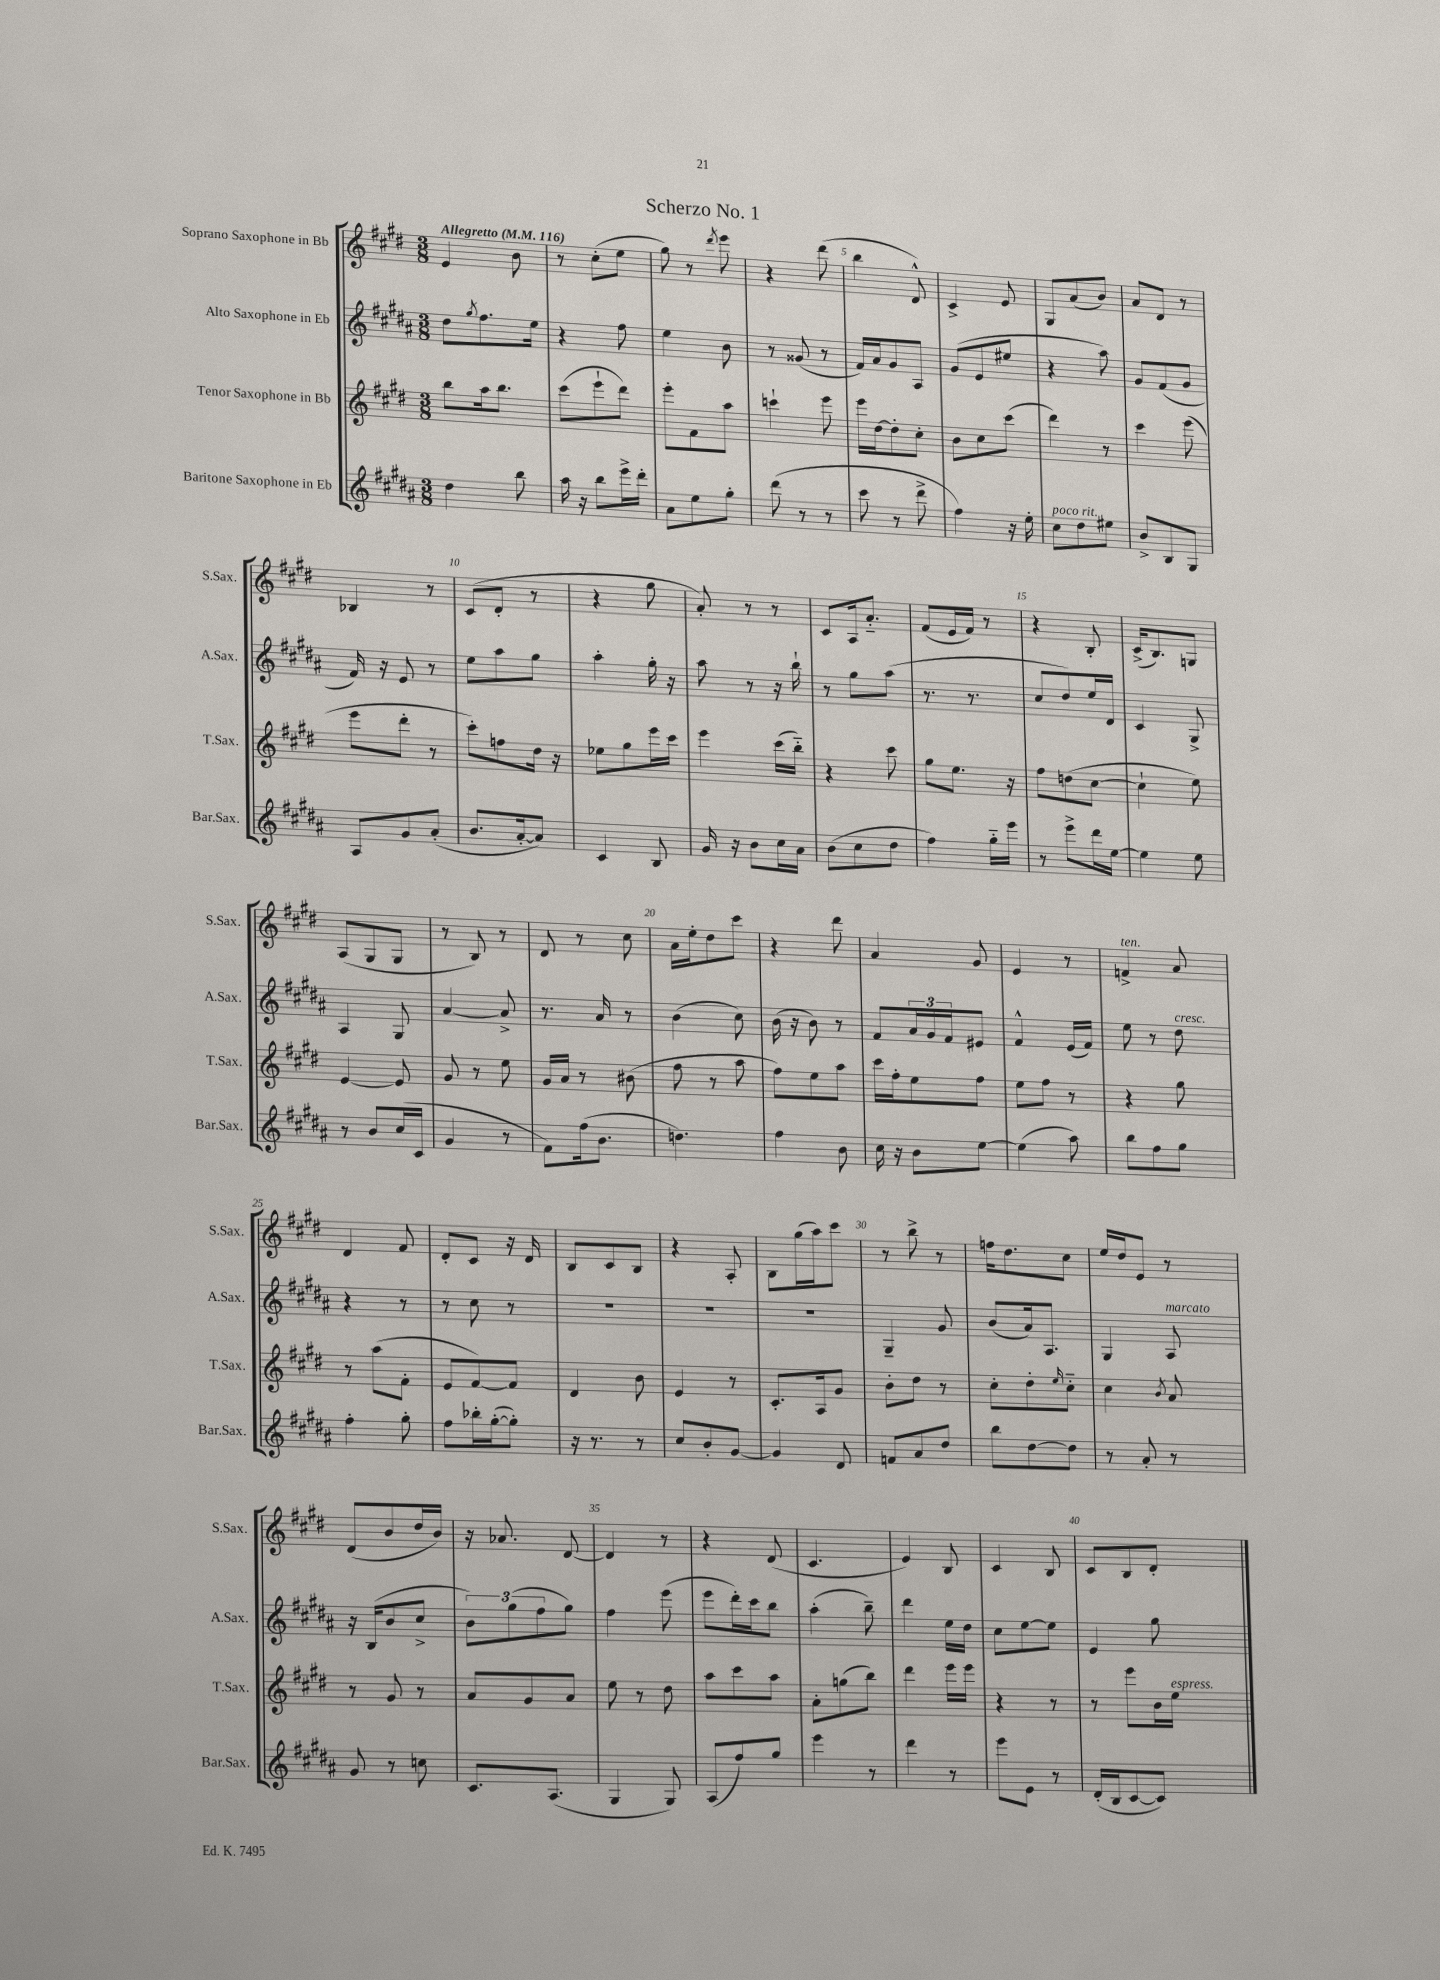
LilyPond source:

\header { title = "Scherzo No. 1" }
<<
\new StaffGroup <<
\new Staff = "s0" \with { instrumentName = "Soprano Saxophone in Bb" shortInstrumentName = "S.Sax." } {
    \clef treble \key e \major \numericTimeSignature \time 3/8 \tempo "Allegretto" 4 = 116
    e'4 b'8 |
    r8 cis''8-.( e''8 |
    gis''8) r8 \acciaccatura { dis'''8 } e'''8 |
    r4 dis'''8( |
    b''4 dis'8-^) |
    cis'4-> e'8 |
    gis8 a'8( b'8) |
    a'8 dis'8 r8 |
    bes4 r8 |
    cis'8( dis'8-. r8 |
    r4 gis''8 |
    a'8-.) r8 r8 |
    cis'8 a16 a'8.-_ |
    fis'8( e'16 fis'16) r8 |
    r4 b8-. |
    cis'16->( b8.) g8 |
    a8( gis8 gis8 |
    r8 b8) r8 |
    dis'8 r8 cis''8 |
    a'16 e''16-. dis''8 cis'''8 |
    r4 dis'''8 |
    a'4 gis'8 |
    e'4 r8 |
    f'4->^\markup { \italic "ten." } a'8 |
    dis'4 fis'8 |
    dis'8-. cis'8 r16 dis'16 |
    b8 cis'8 b8 |
    r4 a8-. |
    b8 gis''16( a''16) cis'''8 |
    r8 b''8-> r8 |
    f''16 dis''8. cis''8 |
    e''16 dis''16 e'8 r8 |
    dis'8( b'8 dis''16 b'16) |
    r16 aes'8. dis'8~ |
    dis'4 r8 |
    r4 dis'8( |
    cis'4. |
    e'4) b8 |
    cis'4 b8 |
    cis'8 b8 dis'8-. \bar "|." |
}
\new Staff = "s1" \with { instrumentName = "Alto Saxophone in Eb" shortInstrumentName = "A.Sax." } {
    \clef treble \key b \major \numericTimeSignature \time 3/8
    dis''8 \acciaccatura { gis''8 } fis''8. e''16 |
    r4 fis''8 |
    e''4 b'8 |
    r8 gisis'8( r8 |
    fis'16) ais'16 gis'8 ais8 |
    gis'8( e'8 eis''8 |
    r4 ais''8) |
    gis'8 fis'8( gis'8 |
    fis'16) r16 e'8 r8 |
    e''8 ais''8 gis''8 |
    ais''4-. gis''16-. r16 |
    ais''8 r8 r16 b''16-! |
    r8 gis''8 ais''8( |
    r8. r8. |
    cis''8 dis''8) e''16 dis'16 |
    cis'4 gis8-> |
    ais4 gis8 |
    ais'4~ ais'8-> |
    r8. ais'16 r8 |
    b'4( cis''8) |
    b'16( r16 b'8) r8 |
    fis'8 \tuplet 3/2 { ais'16 gis'16 fis'16 } eis'8 |
    fis'4-^ e'16( fis'16) |
    e''8 r8 dis''8^\markup { \italic "cresc." } |
    r4 r8 |
    r8 cis''8 r8 |
    R4. |
    R4. |
    R4. |
    gis4-- gis'8 |
    b'8( ais'16) ais8. |
    gis4 ais8^\markup { \italic "marcato" } |
    r16 b16( b'8 cis''8-> |
    \tuplet 3/2 { b'8) gis''8( fis''8 } gis''8) |
    fis''4 e'''8( |
    e'''8 dis'''16-.) cis'''16 b''8 |
    ais''4-.( b''8--) |
    dis'''4 e''16 dis''16 |
    cis''8 e''8~ e''8 |
    e'4 gis''8 \bar "|." |
}
\new Staff = "s2" \with { instrumentName = "Tenor Saxophone in Bb" shortInstrumentName = "T.Sax." } {
    \clef treble \key e \major \numericTimeSignature \time 3/8
    b''8 a''16 b''8. |
    cis'''8( e'''8-! dis'''8) |
    e'''8-. fis'8 a''8 |
    c'''4-! e'''8 |
    e'''16 dis''16~ dis''8-. cis''8-. |
    b'8 cis''8 cis'''8( |
    dis'''4) r8 |
    cis'''4 e'''8( |
    e'''8 dis'''8-. r8 |
    cis'''8-.) f''8 dis''16 r16 |
    ees''8 gis''8 e'''16 cis'''16 |
    e'''4 cis'''16( b''16-_) |
    r4 cis'''8 |
    gis''8 e''8. r16 |
    fis''8 d''8( cis''8~ |
    cis''4-! e''8) |
    e'4~ e'8 |
    gis'8 r8 e''8 |
    gis'16 a'16 r8 bis'8( |
    fis''8 r8 a''8 |
    fis''8) e''8 a''8 |
    cis'''16 fis''16-. e''8 fis''8 |
    e''8 fis''8 r8 |
    r4 gis''8 |
    r8 a''8( fis'8-. |
    e'8 fis'8~) fis'8 |
    dis'4 b'8 |
    e'4 r8 |
    cis'8.-. a16 gis'8 |
    b'8-. dis''8 r8 |
    cis''8-. dis''8-. \grace { e''16 } cis''8-_ |
    cis''4 \acciaccatura { b'8 } a'8 |
    r8 gis'8 r8 |
    a'8 gis'8 a'8 |
    e''8 r8 dis''8 |
    a''8 cis'''8 a''8 |
    a'8-. g''8( b''8) |
    dis'''4 e'''16 e'''16 |
    r4 r8 |
    r8 e'''8 b'16 e''16^\markup { \italic "espress." } \bar "|." |
}
\new Staff = "s3" \with { instrumentName = "Baritone Saxophone in Eb" shortInstrumentName = "Bar.Sax." } {
    \clef treble \key b \major \numericTimeSignature \time 3/8
    dis''4 b''8 |
    ais''16 r16 b''8 e'''16-> dis'''16-. |
    ais'8 e''8 gis''8-. |
    dis'''8( r8 r8 |
    cis'''8 r8 dis'''8-> |
    fis''4) r16 e''16-. |
    cis''8^\markup { \italic "poco rit." } dis''8 eis''8 |
    b'8-> b8 gis8 |
    ais8 gis'8 ais'8-.( |
    b'8. ais'16~-. ais'8) |
    cis'4 b8 |
    gis'16 r16 b'8 cis''16 ais'16 |
    b'8( cis''8 dis''8 |
    fis''4) gis''16-_ e'''16 |
    r8 e'''8-> dis'''16 e''16~ |
    e''4 e''8 |
    r8 b'8 cis''16( cis'16 |
    gis'4 r8 |
    fis'8) fis''16( b'8. |
    d''4.) |
    fis''4 b'8 |
    cis''16 r16 b'8 e''8~ |
    e''4( ais''8) |
    b''8 fis''8 gis''8 |
    fis''4-. gis''8-. |
    fis''8 bes''16-. gis''16~-.( gis''8-.) |
    r16 r8. r8 |
    cis''8 b'8-. gis'8~ |
    gis'4 dis'8 |
    f'8 ais'8 dis''8 |
    b''8 dis''8~ dis''8 |
    r8 ais'8-. r8 |
    gis'8 r8 c''8 |
    cis'8. ais8.( |
    gis4 gis8) |
    ais8( fis''8) gis''8 |
    e'''4 r8 |
    dis'''4 r8 |
    e'''8 e'8 r8 |
    dis'16-.( b16 cis'8~ cis'8) \bar "|." |
}
>>
>>
\layout { \context { \Score \override BarNumber.break-visibility = ##(#f #t #t) barNumberVisibility = #(every-nth-bar-number-visible 5) } }
